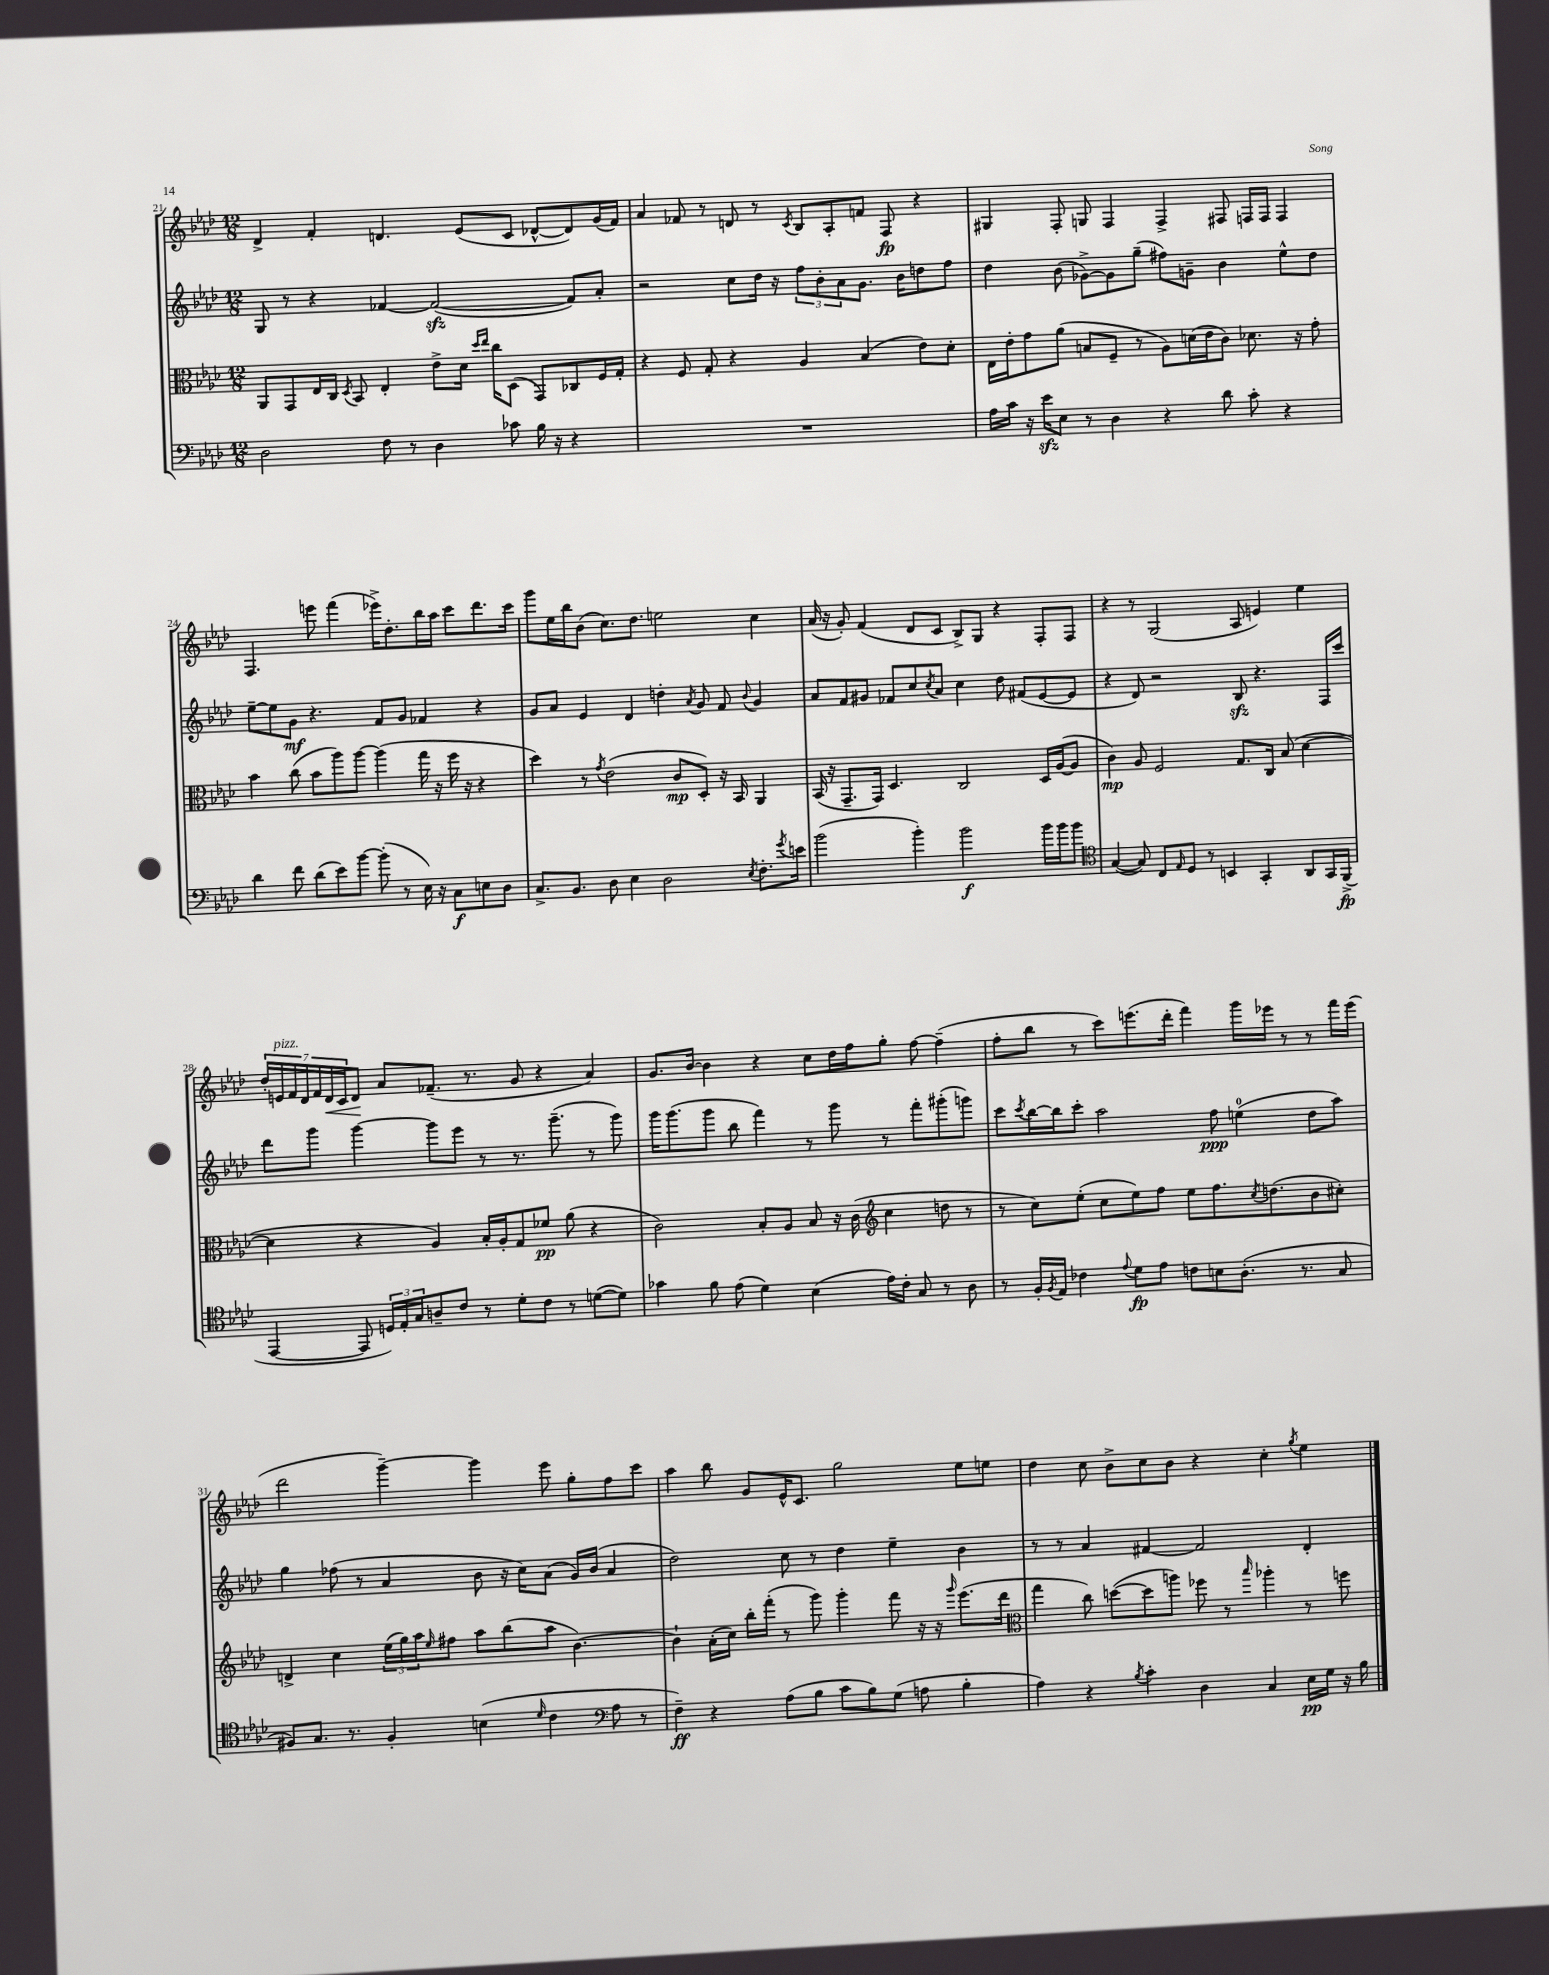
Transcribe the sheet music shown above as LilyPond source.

<<
\new StaffGroup <<
\new Staff = "s0" {
    \clef treble \key aes \major \numericTimeSignature \time 12/8
    des'4-> f'4-. d'4. ees'8( c'8 des'8~-^ des'8) g'16( f'16) |
    aes'4 fes'8 r8 d'8 r8 \acciaccatura { c'8 } bes8 aes8-. f'8 f8\fp r4 |
    gis4 f8-. g8 f4 f4-> fis8 f16 f16 f4 |
    f4. e'''8 f'''4( ees'''16->) des''8.-. bes''16 aes''16 c'''8 des'''8. c'''16 |
    g'''8 ees''16 bes''16 bes'8( c''8.) des''8. e''2 c''4 |
    aes'16( r16 g'8-.) f'4( des'8 c'8 bes8->) g8 r4 f8-. f8 |
    r4 r8 g2( aes8 e'4) ees''4 |
    \tuplet 7/4 { des''16-. e'16^\markup { \italic "pizz." } f'16 des'16 f'16 des'16\< c'16 } des'8\! aes'8 fes'8.--( r8. g'8 r4 aes'4) |
    g'8. bes'16~ bes'4 r4 c''8 des''16 f''16 g''8-. f''8~ f''4--( |
    f''8-. bes''8 r8 c'''8) e'''8.( des'''16-. f'''4) g'''16 ees'''16 r8 r8 f'''16 ees'''16( |
    des'''2 g'''4~--) g'''4 ees'''8 g''8-. f''8 c'''8 |
    aes''4 bes''8 g'8 ees'16-^ c'8. g''2 ees''8 e''8 |
    des''4 c''8 bes'8-> c''8 bes'8 r4 c''4-. \acciaccatura { g''8 } ees''4 \bar "|." |
}
\new Staff = "s1" {
    \clef treble \key aes \major \numericTimeSignature \time 12/8
    g8 r8 r4 fes'4~ fes'2~\sfz( fes'8) aes'8-. |
    r2 c''8 des''16 r16 \tuplet 3/2 { f''8 bes'8-. aes'8 } g'8. bes'16 d''8 f''8 |
    des''4 bes'8( ges'8~->) ges'8 g''8--( fis''8) g'8-- bes'4 ees''8-^ des''8 |
    ees''8~-- ees''8 g'8\mf r4. f'8 g'8 fes'4 r4 |
    g'8 aes'8 ees'4 des'4 d''4-. \acciaccatura { aes'8 } g'8 f'8 \appoggiatura { bes'8 } g'4 |
    aes'8 f'8 gis'8 fes'8 c''8 \acciaccatura { c''8 } aes'8 c''4 des''8 fis'8( ees'8~ ees'8 |
    r4 des'8) r2 bes8\sfz r4. f16 c'''16 |
    des'''8 g'''8 g'''4~ g'''8 ees'''8 r8 r8. g'''8.--( r8 g'''8) |
    g'''16 g'''8.( g'''8 bes''8 f'''4) r8 g'''8 r8 f'''8-. gis'''8-.( g'''8) |
    c'''8 \acciaccatura { c'''8 } bes''16~ bes''16 c'''8-. aes''2 f''8\ppp e''4-0( des''8 aes''8) |
    g''4 fes''8( r8 aes'4 bes'8 r16 c''16) aes'8( g'16) bes'16( aes'4 |
    des''2) c''8 r8 des''4 ees''4-- bes'4 |
    r8 r8 aes'4 fis'4~ fis'2 des'4-. \bar "|." |
}
\new Staff = "s2" {
    \clef alto \key aes \major \numericTimeSignature \time 12/8
    aes,8 g,8 ees16 c16 \acciaccatura { des8 } bes,8 ees4-. ees'8-> des'16 \grace { des''16 ees''16 } c''16 des8( g,8) ces8 f16 g16-. |
    r4 f8 g8-. r4 aes4 bes4( ees'8) des'8-. |
    ees16 ees'16-. g'8 aes'8( b8 f8-- r8 aes8) d'16( ees'16 c'8) des'8. r16 g'8-. |
    bes'4 c''8( bes'8 aes''8) aes''8~ aes''4( g''16 r16 f''16 r16 r4 |
    des''4) r8 \acciaccatura { g'8 } ees'2( c'8\mp des8-.) r16 bes,16 aes,4 |
    bes,16( r16 g,8.-- g,16) des4. c2 des16 aes16~( aes8 |
    c'4\mp) aes8 f2 g8. c16 bes8( des'4~ |
    des'4 r4 aes4) bes16-. aes16-. g8 fes'8\pp aes'8( r4 |
    c'2) bes8-. aes8 bes8 r16 c'16( \clef treble c''4 d''8 r8 |
    r8 c''8) ees''8-.( c''8 ees''8) f''8 ees''8 f''8. \acciaccatura { c''8 } d''8.( bes'8 cis''8-.) |
    d'4-> c''4 \tuplet 3/2 { ees''16( g''16) aes''16 } \grace { ees''16 } fis''8 aes''8 bes''8( aes''8 bes'4.~) |
    bes'4-! aes'16-.( c''16) bes''16-. f'''16-.( r8 g'''8) g'''4-. f'''8 r16 r16 \grace { g'''16 } ees'''8.( des'''16 |
    \clef alto g''4 c''8) d''8~( d''8 a''8) fes''8 r8 \grace { bes''16 } aes''4-. r8 f''8 \bar "|." |
}
\new Staff = "s3" {
    \clef bass \key aes \major \numericTimeSignature \time 12/8
    des2 f8 r8 des4 ces'8 bes16 r16 r4 |
    R1. |
    aes16 c'16 r16 ees'16\sfz ees8 r8 des4 r4 des'8 c'8-. r4 |
    des'4 f'8 des'8( ees'8) bes'8~ bes'8-.( r8 ees16) r16 c8\f e8 des8 |
    c8.-> bes,8. des8 ees4 des2 \acciaccatura { ees8 } f8.-. \acciaccatura { g'8 } e'16 |
    bes'2( bes'4-.) bes'2\f bes'16 bes'16 bes'8 |
    \clef tenor g4~( g8) c8 \grace { ees16 } des8 r8 b,4 g,4-. aes,8 g,16 f,16->\fp( |
    ees,4~ ees,8 \tuplet 3/2 { d16) ees16-. g16 } a8-- c'8 r8 des'8-. c'8 r8 d'8~( d'8) |
    ges'4 f'8 ees'8( des'4) bes4( ees'16) c'16-. g8 r8 aes8 |
    r8 f16-. \acciaccatura { f8 } ees16 ces'4 \appoggiatura { ees'8 } des'8\fp ees'8 c'8 b8 aes8.-.( r8. g8 |
    fis8) g8. r8. fis4-. b4( \grace { des'16 } c'4 \clef bass aes8 r8 |
    f4--\ff) r4 aes8( bes8 c'8 bes8) g8( a8 bes4-. |
    aes4) r4 \acciaccatura { bes8 } c'4-. des4 c4 ees16\pp g16 r16 bes16 \bar "|." |
}
>>
>>
\layout { \context { \Score currentBarNumber = #21 } }
